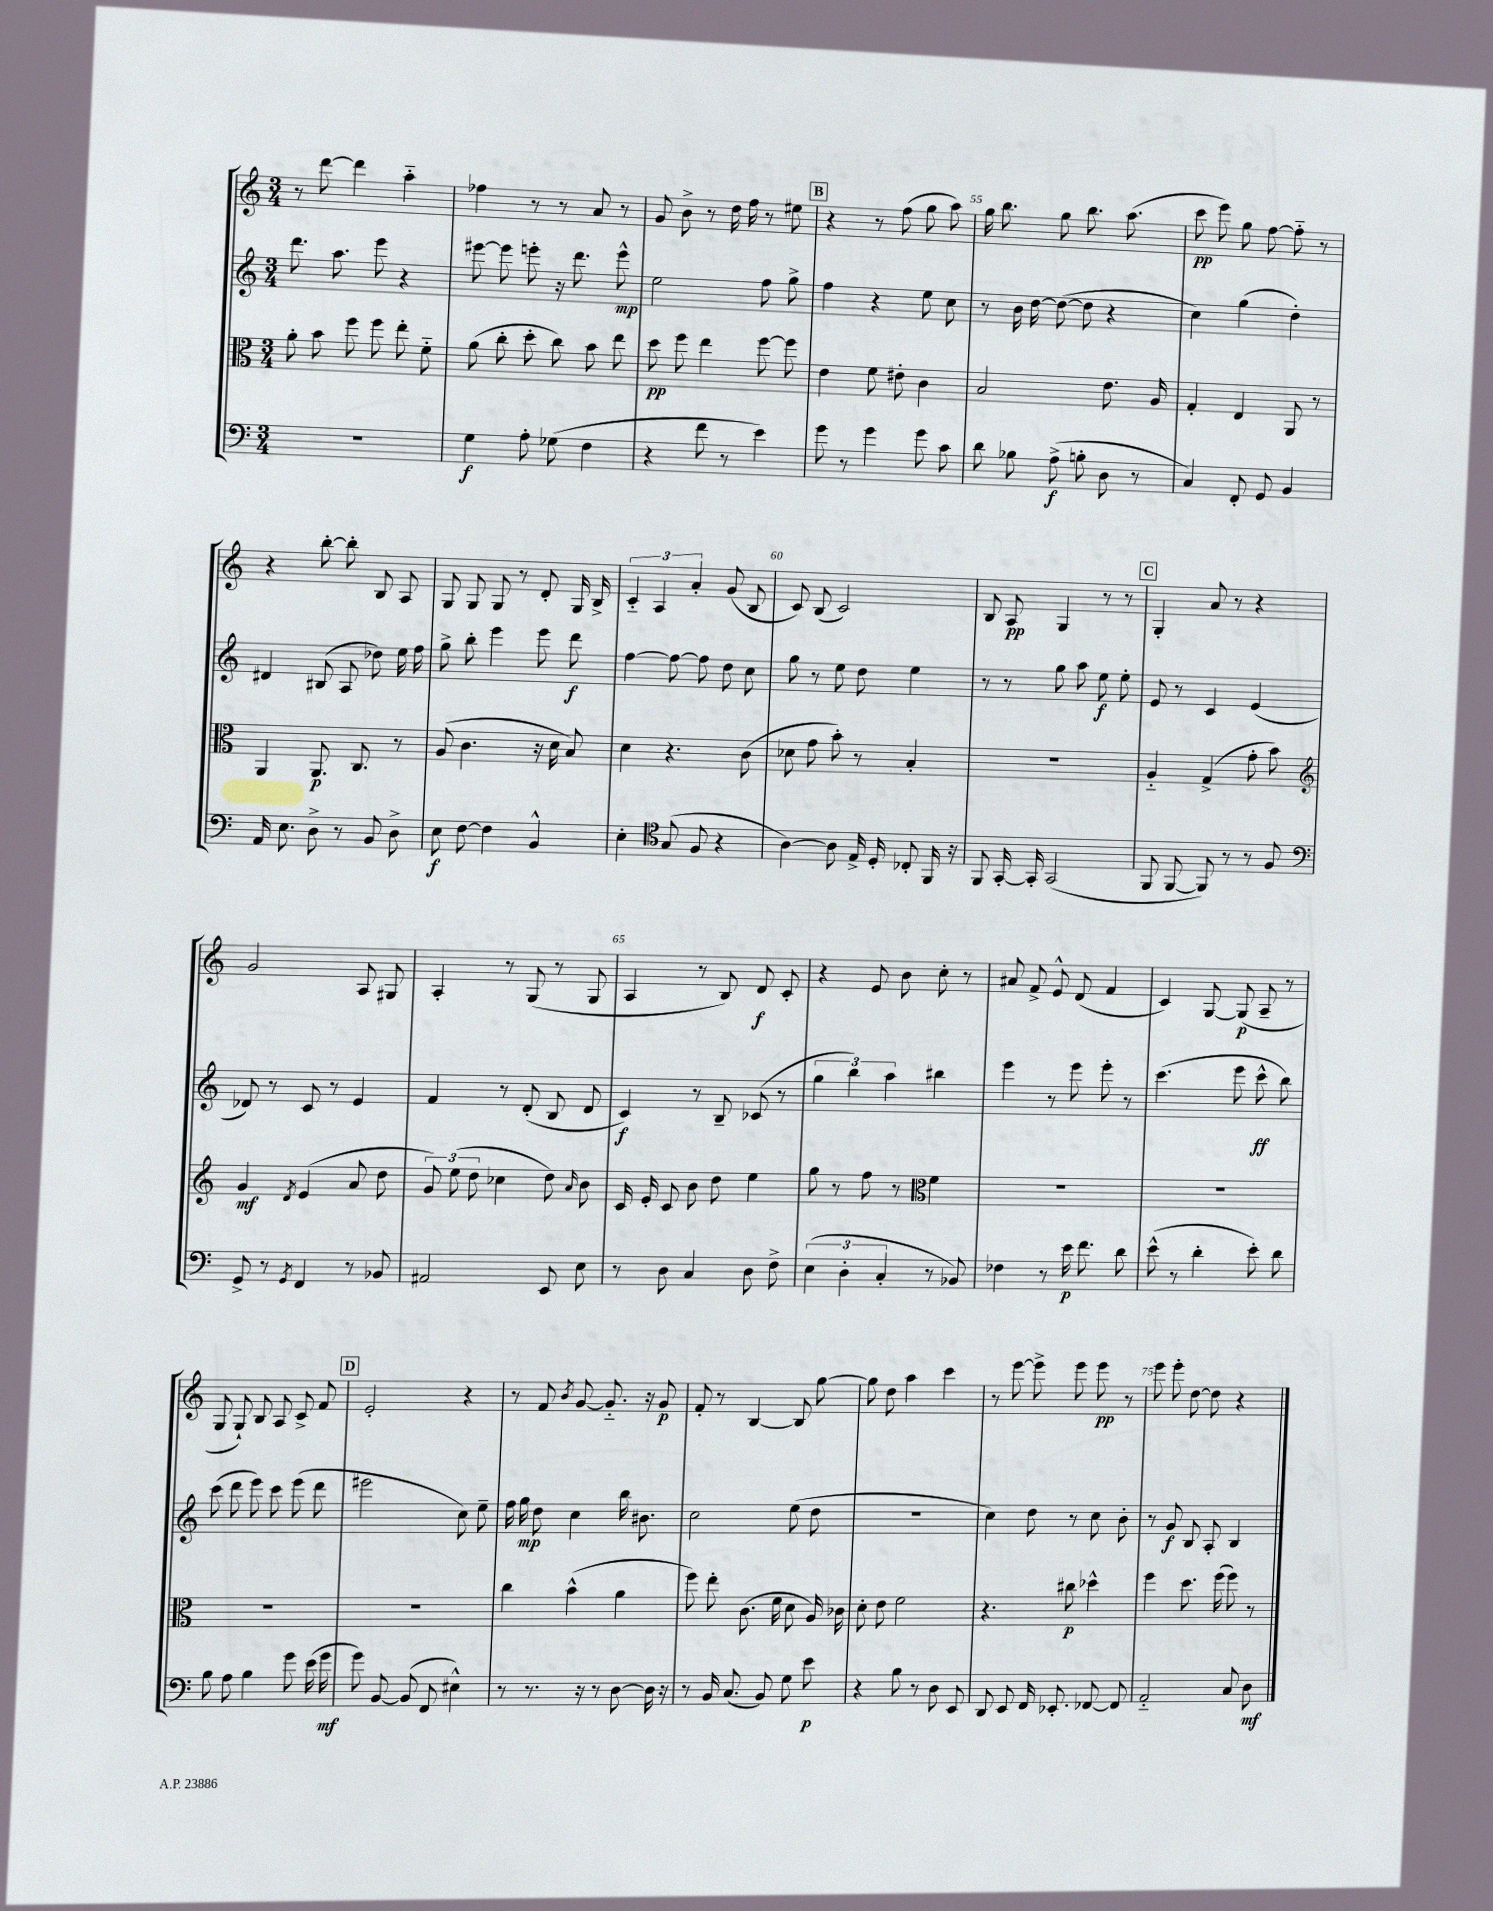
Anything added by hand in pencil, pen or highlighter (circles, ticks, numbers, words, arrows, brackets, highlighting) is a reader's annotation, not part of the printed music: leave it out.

**kern	**kern	**kern	**kern
*staff4	*staff3	*staff2	*staff1
*clefF4	*clefC3	*clefG2	*clefG2
*k[]	*k[]	*k[]	*k[]
*M3/4	*M3/4	*M3/4	*M3/4
2.r	8a'	8.ddd	8r
.	8b	.	[8ddd
.	.	8.aa	.
.	8ff	.	4ddd]
.	8ff	8eee	.
.	8ee'	4r	4aa'~
.	8f'~	.	.
=	=	=	=
4G	(8a	[8eee#	4ff-
.	8cc'	8eee#]	.
8A'	8dd'	8eee'	8r
(8G-	8cc)	16r	8r
.	.	8.ddd	.
4F	8b	.	8a
.	8ee	8eee^^	8r
=	=	=	=
4r	8dd	2ee	8g
.	8ff	.	8b^
8f	4ee	.	8r
8r	.	.	16dd
.	.	.	16ff
4e)	[8ff	8ff	8r
.	8ff]	8gg^	8ee#
=	=	=	=
8g	4e	4ff	4r
8r	.	.	.
4g	8f	4r	8r
.	8e#'	.	(8ff
8g	4c	8ee	8gg
8c	.	8cc	8aa)
=	=	=	=
8d	2B	8r	16gg
.	.	.	8.bb
8B-	.	16b	.
.	.	[16dd	.
(8A^	.	(8dd_	8gg
8B'	.	8dd]	8.bb
8D	8.e	4r	.
.	.	.	(8.aa
8r	.	.	.
.	16A	.	.
=	=	=	=
4C)	4G'	4cc)	8ccc
.	.	.	8eee)
8FF'	4E	(4gg	8gg
8GG	.	.	[8ff
4BB	8AA	4dd')	8ff'~]
.	8r	.	8r
=	=	=	=
16AA	4AA	4d#	4r
8.E	.	.	.
8D^	8.AA	(8B#	[8bb'
8r	.	8A	8bb']
.	8.C	.	.
8BB	.	8dd-)	8B
8D^	8r	16ee	8A
.	.	16ff	.
=	=	=	=
8E	(8A	8gg^	8G
[8F	4.c	8bb'	8G
4F]	.	4eee	8G
.	.	.	8r
4BB^^	16r	8eee	8d'
.	16d	.	.
.	8B)	8ddd	16G
.	.	.	16B^
=	=	=	=
4E'	4d	[4ff	6c'~
.	.	.	6A
*clefC4	*	*	*
(8G	4.r	8ff_	.
.	.	.	6a'
8F	.	8ff]	.
4r	.	8dd	(8g
.	(8c	8cc	8B
=	=	=	=
[4A)	8d-	8gg	8c)
.	8g	8r	(8B
8A]	8b')	8ee	2c)
16E^	8r	8dd	.
16D'	.	.	.
8C-'	4B'	4ee	.
16FF	.	.	.
16r	.	.	.
=	=	=	=
8FF	2.r	8r	8B
[16GG'	.	8r	8A
16GG']	.	.	.
(2GG	.	8gg	4G
.	.	8aa	.
.	.	8ee	8r
.	.	8ee'	8r
=	=	=	=
8FF	4A'~	8e	4G'
[8FF	.	8r	.
8FF])	(4G^	4c	8a
8r	.	.	8r
8r	8g'	(4e	4r
8F	8b)	.	.
=	=	=	=
*clefF4	*clefG2	*	*
8GG^	4g	8d-)	2g
8r	.	8r	.
8qGG	8qd	.	.
4FF	(4e	8c	.
.	.	8r	.
8r	8a	4e	8A
8BB-	8dd	.	8G#
=	=	=	=
2AA#	12g)	4f	4A'
.	(12ee	.	.
.	12dd	.	.
.	4cc-	8r	8r
.	.	(8d'	(8G
8EE	8dd)	8B	8r
.	16qqa	.	.
8E	8b	8d	8G
=	=	=	=
8r	16c	4c)	4A
.	16e'	.	.
8D	8c	.	.
4C	8b	8r	8r
.	8dd	8B~	8B)
8D	4ee	(8c-	8d
8F^	.	8r	8c'
=	=	=	=
(6E	8gg	6gg	4r
.	8r	.	.
6D'	.	6bb)	.
.	8ff	.	8e
6C'	.	6aa	.
.	8r	.	8b
*	*clefC3	*	*
8r	4f	4bb#	8cc'
8BB-)	.	.	8r
=	=	=	=
4F-	2.r	4eee	8a#
.	.	.	8f^
8r	.	8r	8e^^
16e	.	8eee	(8d
8.f	.	.	.
.	.	8eee'	4f
8d	.	8r	.
=	=	=	=
(8e^^	2.r	(4.ccc	4c)
8r	.	.	.
4d'	.	.	[8G
.	.	8eee	(8G]
8e')	.	8ccc^^	8A~
8d	.	8bb)	8r
=	=	=	=
8B	2.r	(8ccc	8G
8A	.	8ddd	8G`)
4B	.	8eee)	8B
.	.	8ccc	8A
8g	.	(8eee	8c^
(16e	.	8ddd	8f
16g	.	.	.
=	=	=	=
8g)	2.r	2eee#	2e'
[8BB	.	.	.
(8BB]	.	.	.
8FF	.	.	.
4E#^^)	.	8cc)	4r
.	.	8ee~	.
=	=	=	=
8r	4cc	16ff	8r
.	.	16gg	.
8.r	.	8dd	8f
.	.	.	8qb
.	(4b^^	4cc	[8g
16r	.	.	.
8r	.	.	8.g'~]
[8D	4a	16bb	.
.	.	8.b#	16r
16D]	.	.	8g
16r	.	.	.
=	=	=	=
8r	8ff)	2cc	8f'
16BB	8ee'	.	8r
(8.C	.	.	.
.	(8.c	.	[4B
8BB)	.	.	.
.	16f	.	.
8G	8d	(8ee	8B]
8e	16A)	8dd	[8gg
.	16c-	.	.
=	=	=	=
4r	8d'	2.r	8gg]
.	8e	.	8dd
8B	2f	.	4aa
8r	.	.	.
8D	.	.	4ccc
8EE	.	.	.
=	=	=	=
8DD	4.r	4cc)	8r
8EE	.	.	[8eee
16FF	.	8dd	8eee^]
8.EE-'	.	.	.
.	8cc#	8r	8eee
[8FF-	4dd-^^	8cc	8eee
8FF-]	.	8b'	8r
=	=	=	=
2AA'~	4ff	8r	8eee
.	.	8g	8eee'
.	8.dd	8B	[8dd
.	.	8A'	8dd]
.	(16ff	.	.
8C	8ff)	4B	4r
8D	8r	.	.
==	==	==	==
*-	*-	*-	*-
